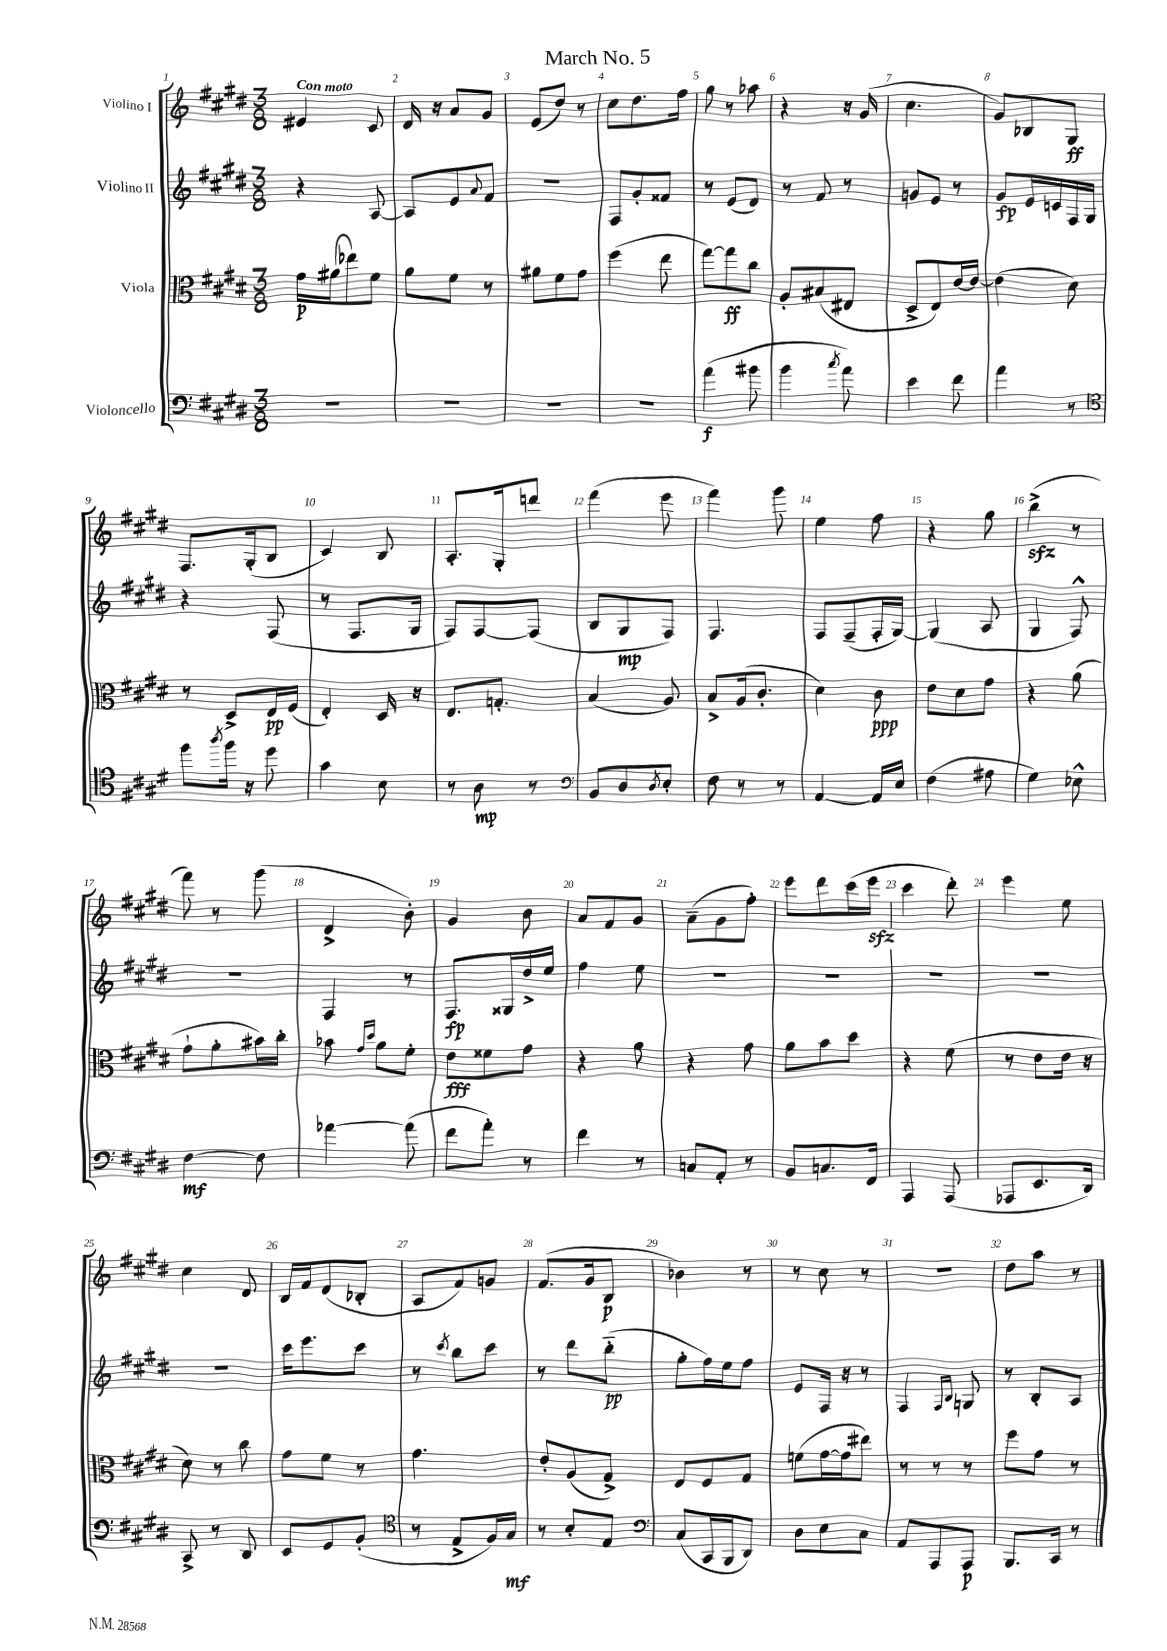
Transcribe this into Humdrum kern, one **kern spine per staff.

**kern	**dynam	**kern	**dynam	**kern	**dynam	**kern	**dynam
*part4	*part4	*part3	*part3	*part2	*part2	*part1	*part1
*staff4	*staff4	*staff3	*staff3	*staff2	*staff2	*staff1	*staff1
*I"Violoncello	*	*I"Viola	*	*I"Violino II	*	*I"Violino I	*
*clefF4	*	*clefC3	*	*clefG2	*	*clefG2	*
*k[f#c#g#d#]	*	*k[f#c#g#d#]	*	*k[f#c#g#d#]	*	*k[f#c#g#d#]	*
*M3/8	*	*M3/8	*	*M3/8	*	*M3/8	*
=1	=1	=1	=1	=1	=1	=1	=1
!	!	!	!	!	!	!LO:TX:a:B:t=Con moto	!
4.r	.	16g#\LL	p	4r	.	4e#X/	.
.	.	(16a#X\J	.	.	.	.	.
.	.	8ee-X\)	.	.	.	.	.
.	.	8f#\J	.	[8A/	.	8c#/	.
=2	=2	=2	=2	=2	=2	=2	=2
4.r	.	8a\L	.	8A/L]	.	16d#/	.
.	.	.	.	.	.	16r	.
.	.	8f#\J	.	8e/	.	8a/L	.
.	.	.	.	8qqa/	.	.	.
.	.	8r	.	8f#/J	.	8g#/J	.
=3	=3	=3	=3	=3	=3	=3	=3
4.r	.	8a#X\L	.	4.r	.	(8e/L	.
.	.	8f#\	.	.	.	8dd#/J)	.
.	.	8g#\J	.	.	.	8r	.
=4	=4	=4	=4	=4	=4	=4	=4
4.r	.	(4ff#\	.	8F#/L	.	8cc#\L	.
.	.	.	.	8g#'/	.	8.dd#\	.
.	.	8ee\	.	8f##X/J	.	.	.
.	.	.	.	.	.	16ff#\Jk	.
=5	=5	=5	=5	=5	=5	=5	=5
(4a\	f	[8gg#\L)	.	8r	.	8gg#\	.
.	.	8gg#\]	ff	(8e/L	.	8r	.
8b#X\	.	8cc#\J	.	8d#/J)	.	8aa-X\	.
=6	=6	=6	=6	=6	=6	=6	=6
4b\	.	8A'/L	.	8r	.	4r	.
.	.	(8B#X/	.	8f#/	.	.	.
8qcc#/	.	.	.	.	.	.	.
8a\)	.	8E#X/J	.	8r	.	16r	.
.	.	.	.	.	.	(16g#/	.
=7	=7	=7	=7	=7	=7	=7	=7
4e\	.	8D#^/L	.	8gn/L	.	4.cc#\	.
.	.	8E/)	.	8e/J	.	.	.
8f#\	.	[16e/L	.	8r	.	.	.
.	.	16e/JJ_	.	.	.	.	.
=8	=8	=8	=8	=8	=8	=8	=8
4a\	.	(4e\]	.	8g#/L	fp	8g#/L)	.
.	.	.	.	16e/L	.	8B-X/	.
.	.	.	.	16cn/	.	.	.
8r	.	8d#\)	.	16F#/	.	8G#/J	ff
.	.	.	.	16G#/JJ	.	.	.
!!LO:LB:g=z
=9	=9	=9	=9	=9	=9	=9	=9
*clefC4	*	*	*	*	*	*	*
8ff#\L	.	8r	.	4r	.	8.F#/L	.
8qaa/	.	.	.	.	.	.	.
16ff#\Jk	.	8D#^/L	.	.	.	.	.
16r	.	.	.	.	.	(16G#'/k	.
8dd#\	.	16E/L	pp	(8F#/	.	8B/J	.
.	.	(16F#/JJ	.	.	.	.	.
=10	=10	=10	=10	=10	=10	=10	=10
4g#\	.	4E'/)	.	8r	.	4c#/)	.
.	.	.	.	8.F#/L	.	.	.
8B\	.	16D#/	.	.	.	8B/	.
.	.	16r	.	16G#/Jk	.	.	.
=11	=11	=11	=11	=11	=11	=11	=11
8r	.	8.E/L	.	8F#/L)	.	8.A'/L	.
8A\	mp	.	.	[8F#/	.	.	.
.	.	8.Gn'/J	.	.	.	16G#'/k	.
8r	.	.	.	(8F#/J]	.	8dddn/J	.
=12	=12	=12	=12	=12	=12	=12	=12
*clefF4	*	*	*	*	*	*	*
8BB/L	.	(4B/	.	8B/L	.	(4fff#\	.
8D#/	.	.	.	8G#/	mp	.	.
8qD#/	.	.	.	.	.	.	.
8E'/J	.	8A/)	.	8F#/J)	.	8eee\	.
=13	=13	=13	=13	=13	=13	=13	=13
8F#\	.	8B^/L	.	4.F#/	.	4fff#\)	.
8r	.	(16A/k	.	.	.	.	.
.	.	8.c#'/J	.	.	.	.	.
8r	.	.	.	.	.	8ggg#\	.
=14	=14	=14	=14	=14	=14	=14	=14
[4AA/	.	4d#\)	.	8F#/L	.	4ee\	.
.	.	.	.	(8F#~/	.	.	.
16AA/LL]	.	8c#\	ppp	16F#'/L	.	8ff#\	.
16E/JJ	.	.	.	[16G#/JJ)	.	.	.
=15	=15	=15	=15	=15	=15	=15	=15
(4F#\	.	8e\L	.	(4G#/]	.	4r	.
.	.	8d#\	.	.	.	.	.
8A#X\	.	8g#\J	.	8A/	.	8gg#\	.
=16	=16	=16	=16	=16	=16	=16	=16
4G#\)	.	4r	.	4G#/	.	(4bbzz^\	.
8E-X^^\	.	(8a\	.	8F#^^/)	.	8r	.
!!LO:LB:g=z
=17	=17	=17	=17	=17	=17	=17	=17
[4F#\	mf	8g#`\L	.	4.r	.	8fff#\)	.
.	.	8a'\	.	.	.	8r	.
8F#\]	.	16b#X\L)	.	.	.	(8ggg#\	.
.	.	16cc#'\JJ	.	.	.	.	.
=18	=18	=18	=18	=18	=18	=18	=18
[4a-X\	.	8b-X\	.	4F#/	.	4d#^/	.
.	.	16qqg#/LL	.	.	.	.	.
.	.	16qqdd#/JJ	.	.	.	.	.
.	.	8a\L	.	.	.	.	.
(8a-\]	.	8f#'\J	.	8r	.	8b'\)	.
=19	=19	=19	=19	=19	=19	=19	=19
8f#\L	.	8e\L	fff	8.F#/L	fp	4g#/	.
8a'\J)	.	8f##X\	.	.	.	.	.
.	.	.	.	16G##X/L	.	.	.
8r	.	8g#\J	.	16dd#^/	.	8b\	.
.	.	.	.	16ee/JJ	.	.	.
=20	=20	=20	=20	=20	=20	=20	=20
4f#\	.	4r	.	4ff#\	.	8a/L	.
.	.	.	.	.	.	8f#/	.
8r	.	8a\	.	8ee\	.	8g#/J	.
=21	=21	=21	=21	=21	=21	=21	=21
8Cn/L	.	4r	.	4.r	.	(8a~\L	.
8AA'/J	.	.	.	.	.	8g#\	.
8r	.	8g#\	.	.	.	8ff#'\J)	.
=22	=22	=22	=22	=22	=22	=22	=22
8BB/L	.	8a\L	.	4.r	.	8eee\L	.
8.Cn/	.	8b\	.	.	.	8ddd#\	.
.	.	8dd#\J	.	.	.	(16ccc#\L	.
16FF#/Jk	.	.	.	.	.	16eeezz\JJ	.
=23	=23	=23	=23	=23	=23	=23	=23
4AAA/	.	4r	.	4.r	.	4ccc#\	.
(8AAA/	.	(8f#\	.	.	.	8ddd#'\)	.
=24	=24	=24	=24	=24	=24	=24	=24
8AAA-X/L	.	8r	.	4.r	.	4eee\	.
8.EE/	.	8e\L	.	.	.	.	.
.	.	16e\Jk	.	.	.	8ee\	.
16DD#/Jk)	.	16r	.	.	.	.	.
!!LO:LB:g=z
=25	=25	=25	=25	=25	=25	=25	=25
8CC#^/	.	8d#\)	.	4.r	.	4cc#\	.
8r	.	8r	.	.	.	.	.
8DD#/	.	8cc#\	.	.	.	8d#/	.
=26	=26	=26	=26	=26	=26	=26	=26
8EE/L	.	8g#\L	.	16ccc#\KL	.	16B/LL	.
.	.	.	.	8.eee\	.	16f#/J	.
8GG#/	.	8f#\J	.	.	.	(8d#/	.
(8BB'/J	.	8r	.	8ccc#\J	.	8B-X'/J	.
=27	=27	=27	=27	=27	=27	=27	=27
*clefC4	*	*	*	*	*	*	*
8r	.	4.g#\	.	8r	.	8A/L	.
.	.	.	.	8qccc#/	.	.	.
8E^/L	.	.	.	8bb\L	.	8f#/)	.
16F#/L)	.	.	.	8ccc#\J	.	8gn/J	.
16G#/JJ	mf	.	.	.	.	.	.
=28	=28	=28	=28	=28	=28	=28	=28
8r	.	8e'/L	.	8r	.	(8.f#/L	.
8B'/L	.	(8A/	.	8ddd#\L	.	.	.
.	.	.	.	.	.	16g#/k	.
8E/J	.	8G#^/J)	.	(8bb\J	pp	8B/J	p
=29	=29	=29	=29	=29	=29	=29	=29
*clefF4	*	*	*	*	*	*	*
(8C#/L	.	8E/L	.	8gg#'\L	.	4b-X\)	.
16CC#/L	.	8F#/	.	16ff#\L)	.	.	.
16BBB/J	.	.	.	16ee\J	.	.	.
8DD#/J)	.	8G#/J	.	8ff#\J	.	8r	.
=30	=30	=30	=30	=30	=30	=30	=30
8D#\L	.	(8fn\L	.	8e/L	.	8r	.
8E\	.	[16g#\L	.	16F#/Jk	.	8cc#\	.
.	.	16g#\J]	.	16r	.	.	.
8C#\J	.	8ee#X\J)	.	8r	.	8r	.
=31	=31	=31	=31	=31	=31	=31	=31
8AA/L	.	8r	.	4F#/	.	4.r	.
8AAA/	.	8r	.	.	.	.	.
.	.	.	.	16qqF#/LL	.	.	.
.	.	.	.	16qqB/JJ	.	.	.
8AAA/J	p	8r	.	8Gn/	.	.	.
=32	=32	=32	=32	=32	=32	=32	=32
8.BBB/L	.	8ff#\L	.	8r	.	8dd#\L	.
.	.	8g#\J	.	8B'/L	.	8aa\J	.
16CC#/Jk	.	.	.	.	.	.	.
8r	.	8r	.	8A/J	.	8r	.
==	==	==	==	==	==	==	==
*-	*-	*-	*-	*-	*-	*-	*-
